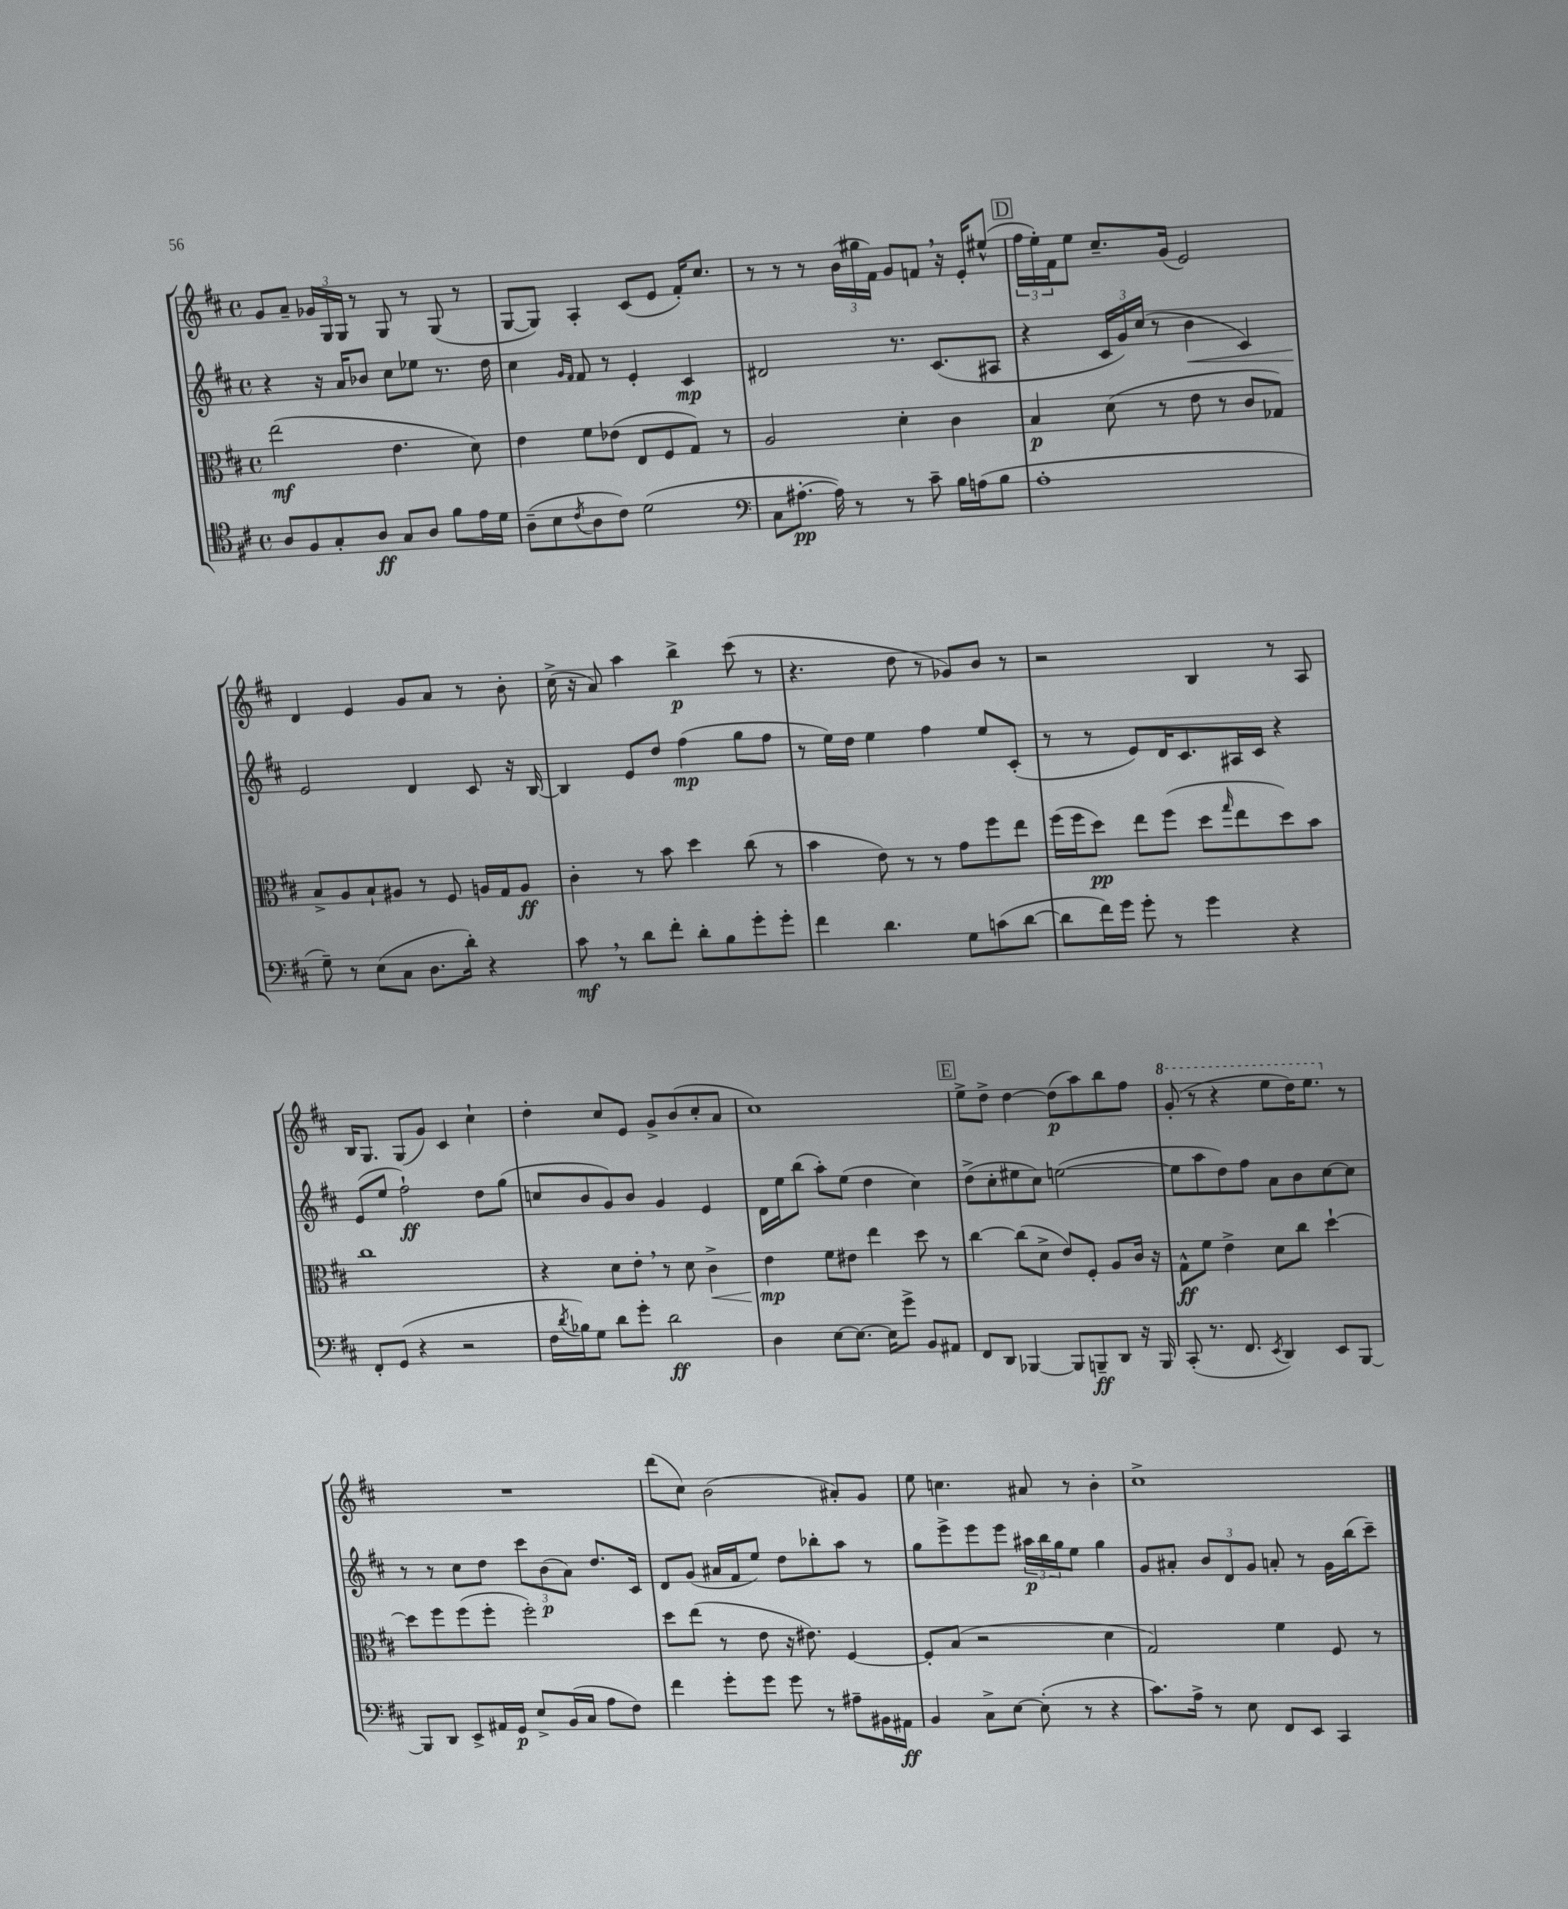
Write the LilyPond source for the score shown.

<<
\new StaffGroup <<
\new Staff = "s0" {
    \clef treble \key d \major \defaultTimeSignature \time 4/4
    g'8 a'8-- \tuplet 3/2 { ges'16 g16 g16 } r8 g8 r8 g8( r8 |
    g8~ g8) a4-. cis'8( e'8 fis'16-.) cis''8. |
    r8 r8 r8 \tuplet 3/2 { b'16( gis''16 fis'16) } g'8 f'8 \breathe r16 e'16-. eis''8-^( |
    \mark \markup { \box "D" } \tuplet 3/2 { fis''16 e''16-.) fis'16 } e''8 cis''8.-- g'16( e'2) |
    d'4 e'4 g'8 a'8 r8 b'8-. |
    cis''16->( r16 a'8) a''4 b''4->\p cis'''8( r8 |
    r4. d''8 r8 ges'8) b'8 r8 |
    r2 b4 r8 a8 |
    b16 g8. g8( g'8) cis'4 cis''4-! |
    d''4-. cis''8 e'8 g'8-> b'8( cis''8-. a'8 |
    cis''1) |
    \mark \markup { \box "E" } e''8-> d''8-> d''4~ d''8\p( a''8) b''8 fis''8 |
    \ottava #1 g''8-.( r8 r4 e'''8 d'''16) e'''8. \ottava #0 r8 |
    R1 |
    d'''8( cis''8) b'2( ais'8-.) g'8 |
    e''8 c''4. ais'8 r8 b'4-. |
    cis''1-> \bar "|." |
}
\new Staff = "s1" {
    \clef treble \key d \major \defaultTimeSignature \time 4/4
    r4 r16 a'16 bes'8 cis''8 ees''8 r8. d''16 |
    cis''4 \grace { g'16 fis'16 } fis'8 r8 e'4-. cis'4\mp |
    dis'2 r8. cis'8.( ais8 |
    \mark \markup { \box "D" } r4 \tuplet 3/2 { cis'16 g'16) cis''16( } r8 b'4\< cis'4) |
    e'2\! d'4 cis'8 r16 b16~ |
    b4 e'8 d''8 fis''4\mp( g''8 fis''8 |
    r8 e''16) d''16 e''4 fis''4 e''8 cis'8-.( |
    r8 r8 e'8) d'16 cis'8. ais16 cis'16 r4 |
    e'8( e''8 fis''2-!\ff) d''8 g''8( |
    c''8 b'8 g'8) b'8 g'4 e'4 |
    d'16 e''16 b''8( a''8-.) e''8( d''4 cis''4) |
    \mark \markup { \box "E" } d''8->( cis''8-. eis''8 cis''8) e''2~( |
    e''8 a''8 d''8) fis''8 a'8 b'8 cis''8~ cis''8 |
    r8 r8 cis''8 d''8 \tuplet 3/2 { cis'''8 b'8\p( a'8) } d''8. cis'16 |
    d'8 g'8( ais'16 fis'16 e''8) d''8 bes''8-. a''8 r8 |
    g''8 e'''8-> e'''8 e'''8 \tuplet 3/2 { ais''16\p b''16 g''16 } e''8 g''4 |
    g'8 ais'8-. \tuplet 3/2 { b'8 d'8 g'8 } a'8-. r8 g'16 b''16( cis'''8--) \bar "|." |
}
\new Staff = "s2" {
    \clef alto \key d \major \defaultTimeSignature \time 4/4
    e''2\mf( e'4. d'8) |
    e'4 fis'8 ees'8( e8 fis8 g8) r8 |
    a2 d'4-. cis'4 |
    \mark \markup { \box "D" } b4\p d'8( r8 e'8 r8 cis'8 ges8) |
    b8-> a8 b8-! ais8 r8 fis8 a16 g16 a8\ff |
    cis'4-. r8 b'8 d''4 cis''8( r8 |
    b'4 e'8) r8 r8 g'8 fis''8 e''8 |
    fis''16( fis''16 d''8\pp) e''8 fis''8( d''8 \grace { g''16 } e''8 d''8) b'8 |
    cis''1 |
    r4 d'8 e'8-. \breathe r8 d'8 cis'4->\< |
    e'4\mp\! fis'8 eis'8 e''4 d''8 r8 |
    \mark \markup { \box "E" } cis''4~ cis''8( d'8-> e'8) fis8-. a8 cis'16 r16 |
    g8-^\ff fis'8 e'4-> d'8 cis''8 d''4~-! |
    d''8 fis''8 fis''8( fis''8-. fis''2-.) |
    d''8 e''8( r8 e'8 r16 eis'8.) fis4~ |
    fis8-. b8( r2 d'4 |
    g2) fis'4 fis8 r8 \bar "|." |
}
\new Staff = "s3" {
    \clef tenor \key d \major \defaultTimeSignature \time 4/4
    a8 fis8 g8-. a8\ff g8 a8 fis'8 e'16 d'16 |
    a8--( b8 \acciaccatura { cis'8 } a8 cis'8) d'2( |
    \clef bass cis8 ais8.~-.\pp ais16) r8 r8 cis'8-- b16 a16( b8 |
    \mark \markup { \box "D" } a1-. |
    g8--) r8 e8( cis8 d8. d'16-.) r4 |
    cis'8\mf \breathe r8 d'8 fis'8-. d'8-. b8 g'8-. g'8-. |
    fis'4 d'4. g8 c'8( d'8~ |
    d'8 fis'16) g'16 g'8-. r8 g'4 r4 |
    fis,8-. g,8( r4 r2 |
    fis16 \acciaccatura { d'8 } bes16) g8 d'8 g'8-. d'2\ff |
    d4 e8~ e8.~ e16 g'8-> b,8 ais,8 |
    \mark \markup { \box "E" } fis,8 d,8 bes,,4~ bes,,8 b,,8--\ff d,8 r16 b,,16 |
    cis,8-.( r8. fis,8. \acciaccatura { e,8 } d,4) e,8 b,,8~ |
    b,,8 d,8 e,8-> ais,16 g,16\p e8-> b,16( cis16 a8 fis8) |
    fis'4 g'8-. g'8 g'8 r8 ais8-- bis,16 ais,16\ff |
    b,4 cis8-> e8~ e8-.( r8 r4 |
    cis'8.) a16-> r8 e8 fis,8 e,8 cis,4 \bar "|." |
}
>>
>>
\layout { \context { \Score \remove "Bar_number_engraver" } }
